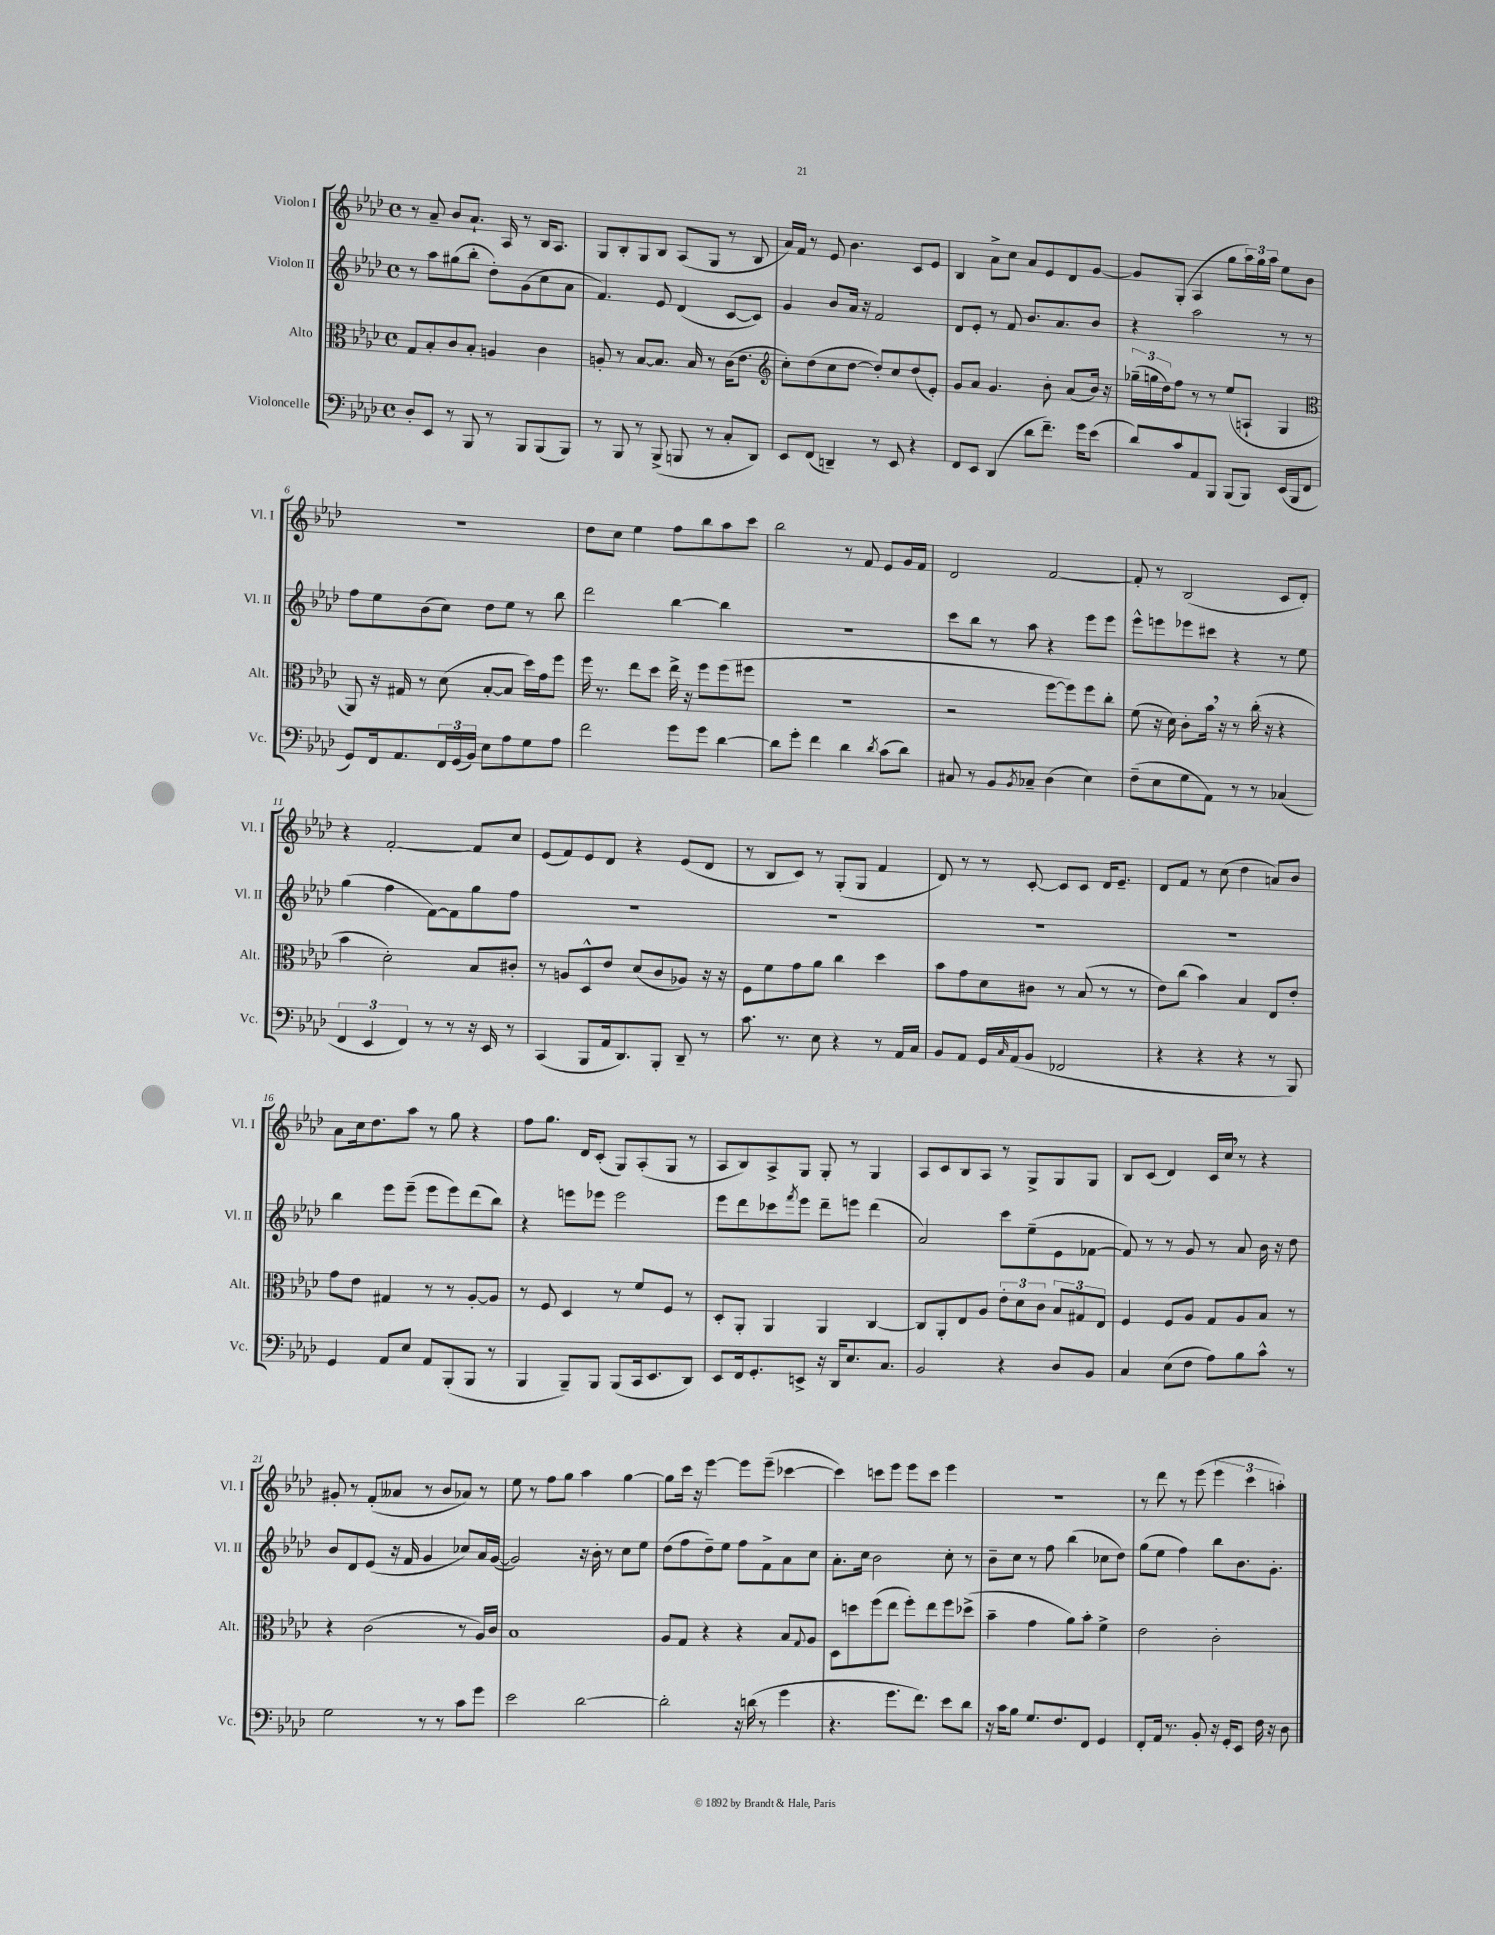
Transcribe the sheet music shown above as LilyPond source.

<<
\new StaffGroup <<
\new Staff = "s0" \with { instrumentName = "Violon I" shortInstrumentName = "Vl. I" } {
    \clef treble \key aes \major \defaultTimeSignature \time 4/4
    r8 aes'8-- bes'8 aes'8.-! aes16 r8 bes16 aes8. |
    g8 bes8-. g8 bes8 aes8( g8 r8 bes8 |
    aes'16) f'16 r8 ees'8 bes'4. c'8 ees'8 |
    bes4 aes'8-> c''8 aes'8 ees'8 des'8 g'8~ |
    g'8 g8-.( aes4 g''8 \tuplet 3/2 { aes''16) g''16 aes''16 } ees''8 bes'8 |
    R1 |
    des''8 c''8 ees''4 f''8 bes''8 aes''8 c'''8 |
    bes''2 r8 f'8 ees'8 g'16 f'16 |
    des'2 f'2~ |
    f'8-. r8 bes2( c'8 des'8-.) |
    r4 f'2~-. f'8 c''8 |
    ees'8( f'8) ees'8 des'8 r4 ees'8( des'8 |
    r8 bes8 c'8) r8 g8-.( g8 f'4 |
    des'8) r8 r8 c'8~-. c'8 c'8 des'16 ees'8.-- |
    des'8 f'8 r8 c''8( des''4 a'8) bes'8 |
    aes'8 c''16 des''8. aes''8 r8 g''8 r4 |
    f''8 g''8. des'16 c'8-.( g8) aes8-.( g8 r8 |
    aes8 bes8) aes8-> g8 g8-. r8 g4 |
    aes8 c'8 bes8 aes8 r8 g8-> g8 g8 |
    bes8 c'8( des'4) c'16 c''16 \breathe r8 r4 |
    gis'8-. r8 f'8-.( aeses'8 r8 bes'8 aes'8) r8 |
    ees''8 r8 f''8 g''8 aes''4 g''4~ |
    g''8 c'''16 r16 ees'''4~ ees'''8 ees'''8--( ces'''4~ |
    ces'''4) c'''8 ees'''8 ees'''8 c'''8 ees'''4 |
    R1 |
    r8 des'''8 r8 ees'''8( \tuplet 3/2 { ees'''4 c'''4 a''4-.) } \bar "|." |
}
\new Staff = "s1" \with { instrumentName = "Violon II" shortInstrumentName = "Vl. II" } {
    \clef treble \key aes \major \defaultTimeSignature \time 4/4
    r8 aes''8 gis''8( bes''8-. des''8-.) g'8( c''8 aes'8 |
    f'4.) ees'8 des'4( c'8~ c'8) |
    g'4 bes'8 aes'16 r16 f'2 |
    des'8 ees'8-. r8 f'8 bes'8. aes'8. bes'8 |
    r4 aes''2 r8 r8 |
    f''8 ees''8 bes'8( c''8) des''8 ees''8 r8 bes''8 |
    des'''2 bes''4~ bes''4 |
    R1 |
    c'''8 bes''8 r8 aes''8 r4 ees'''8 ees'''8 |
    ees'''8-^ e'''8 ees'''8 cis'''8 r4 r8 ees''8 |
    g''4( f''4 f'8~) f'8 g''8 f''8 |
    R1 |
    R1 |
    R1 |
    R1 |
    bes''4 ees'''8 ees'''8--( ees'''8 ees'''8) des'''8( bes''8) |
    r4 e'''8 ees'''8 ees'''2 |
    ees'''8 des'''8 ces'''8 \acciaccatura { f'''8 } ees'''8 des'''8-- e'''8 des'''4( |
    aes'2) c'''8 ees''8--( ees'8 fes'8~ |
    fes'8) r8 r8 g'8 r8 aes'8 bes'16 r16 des''8 |
    bes'8 des'8 ees'8( r16 f'16 g'4 ces''8) aes'16 g'16~( |
    g'2) r16 bes'16-. r8 c''8 ees''8 |
    des''8( f''8 des''8--) ees''8 f''8 f'8-> aes'8 c''8 |
    aes'8.-. c''16 bes'2 c''8-. r8 |
    bes'8-- c''8 r8 f''8 bes''4( ces''8 des''8) |
    g''8( ees''8 f''4) bes''8 bes'8. g'8.-. \bar "|." |
}
\new Staff = "s2" \with { instrumentName = "Alto" shortInstrumentName = "Alt." } {
    \clef alto \key aes \major \defaultTimeSignature \time 4/4
    g8 bes8-. c'8 bes8-. a4 c'4 |
    a8-. r8 bes8~ bes8. bes16 r8 c'16( ees'8. |
    \clef treble c''8-.) des''8( c''8 des''8~ des''8-.) c''8 des''8( ees'8-.) |
    g'8 aes'8 g'4. bes'8-. aes'8( bes'16) r16 |
    \tuplet 3/2 { ges''16--( g''16 des''16) } f''8 r8 r8 ees''8( a8-! g4 |
    \clef alto aes,8) r16 gis16 r8 des'8( bes8~-. bes8 des''16) g'16 f''8 |
    f''16 r8. ees''8 des''8 ees''16-> r16 f''8 f''8( fis''8 |
    R1 |
    r2 f''8~ f''8) f''8 c''8-. |
    f'8( r16 des'16) c'8-. bes'16 \breathe r16 r8 c''16-.( r16 r4 |
    bes'4 des'2-.) bes8 cis'8-. |
    r8 a8 des8-^ ees'8 des'8( c'8 aes8) r16 r16 |
    f8 f'8 g'8 aes'8 c''4 des''4 |
    bes'8 g'8 des'8 cis'8 r8 bes8( r8 r8 |
    ees'8) c''8( bes'4) bes4 ees8 ees'8-. |
    g'8 ees'8 gis4 r8 r8 aes8~-. aes8 |
    r8 f8 des4 r8 f'8 f8 r8 |
    des8-. aes,8-. aes,4 aes,4 c4~ |
    c8 aes,8-. ees8 aes8 \tuplet 3/2 { ees'8-. des'8 c'8 } \tuplet 3/2 { bes8 gis8 ees8 } |
    f4 f8 aes8 g8 aes8 bes8 r8 |
    r4 c'2( r8 aes16) c'16 |
    bes1 |
    aes8 g8 r4 r4 bes8 \appoggiatura { g8 } aes8 |
    des8 d''8 f''8( ees''8 f''8-.) ees''8 f''8 des''8->( |
    bes'4-- g'4 aes'8) bes'8-. f'4-> |
    ees'2 c'2-. \bar "|." |
}
\new Staff = "s3" \with { instrumentName = "Violoncelle" shortInstrumentName = "Vc." } {
    \clef bass \key aes \major \defaultTimeSignature \time 4/4
    des8-. ees,8 r8 bes,,8 r8 bes,,8 bes,,8( bes,,8) |
    r8 bes,,8 r8 bes,,8->( b,,8 r8 c8-. des,8) |
    ees,8 f,8( d,4--) r8 ees,8 r4 |
    f,8 ees,8 des,4( des'8 f'8.--) g'16 ees'8( |
    des'8) c'8 aes,8 bes,,8 bes,,8( bes,,8) ees,16( bes,,16 f,8 |
    g,8) f,16 aes,8. \tuplet 3/2 { f,16 g,16( bes,16) } ees8 aes8 g8 aes8 |
    f'2 g'8 g'8 des'4~ |
    des'8 g'8-. f'4 des'4 \acciaccatura { des'8 } c'8( des'8) |
    cis8 r8 bes,8 \acciaccatura { bes,8 } ces8-- des4( ees4) |
    f8--( ees8 g8 aes,8) r8 r8 ces4( |
    \tuplet 3/2 { f,4 ees,4 f,4) } r8 r8 r16 ees,16 r8 |
    c,4( bes,,8 aes,16 des,8.) bes,,8-. des,8-- r8 |
    c'8. r8. ees8 r4 r8 aes,16 c16 |
    bes,8 aes,8 g,16 \grace { c16 } aes,16( bes,8 fes,2 |
    r4 r4 r4 r8 bes,,8) |
    g,4 aes,8 ees8 aes,8 bes,,8-.( bes,,8 r8 |
    bes,,4 bes,,8--) bes,,8 bes,,8( c,16 ees,8. des,8) |
    ees,8 f,16 g,8.-. e,8-> r16 des,16 ees8. c8. |
    bes,2 r4 des8 bes,8 |
    c4 ees8( f8 aes8) bes8 c'8-^ r8 |
    g2 r8 r8 c'8 g'8 |
    ees'2 des'2~ |
    des'2-. r16 d'16( r8 g'4 |
    r4. g'8. f'8.) ees'8 des'8 |
    r16 c'16 bes8 g8. f8. f,8 g,4 |
    f,8-. aes,16 r8. bes,8-. r16 g,16-. ees,8 f16 r16 des8 \bar "|." |
}
>>
>>
